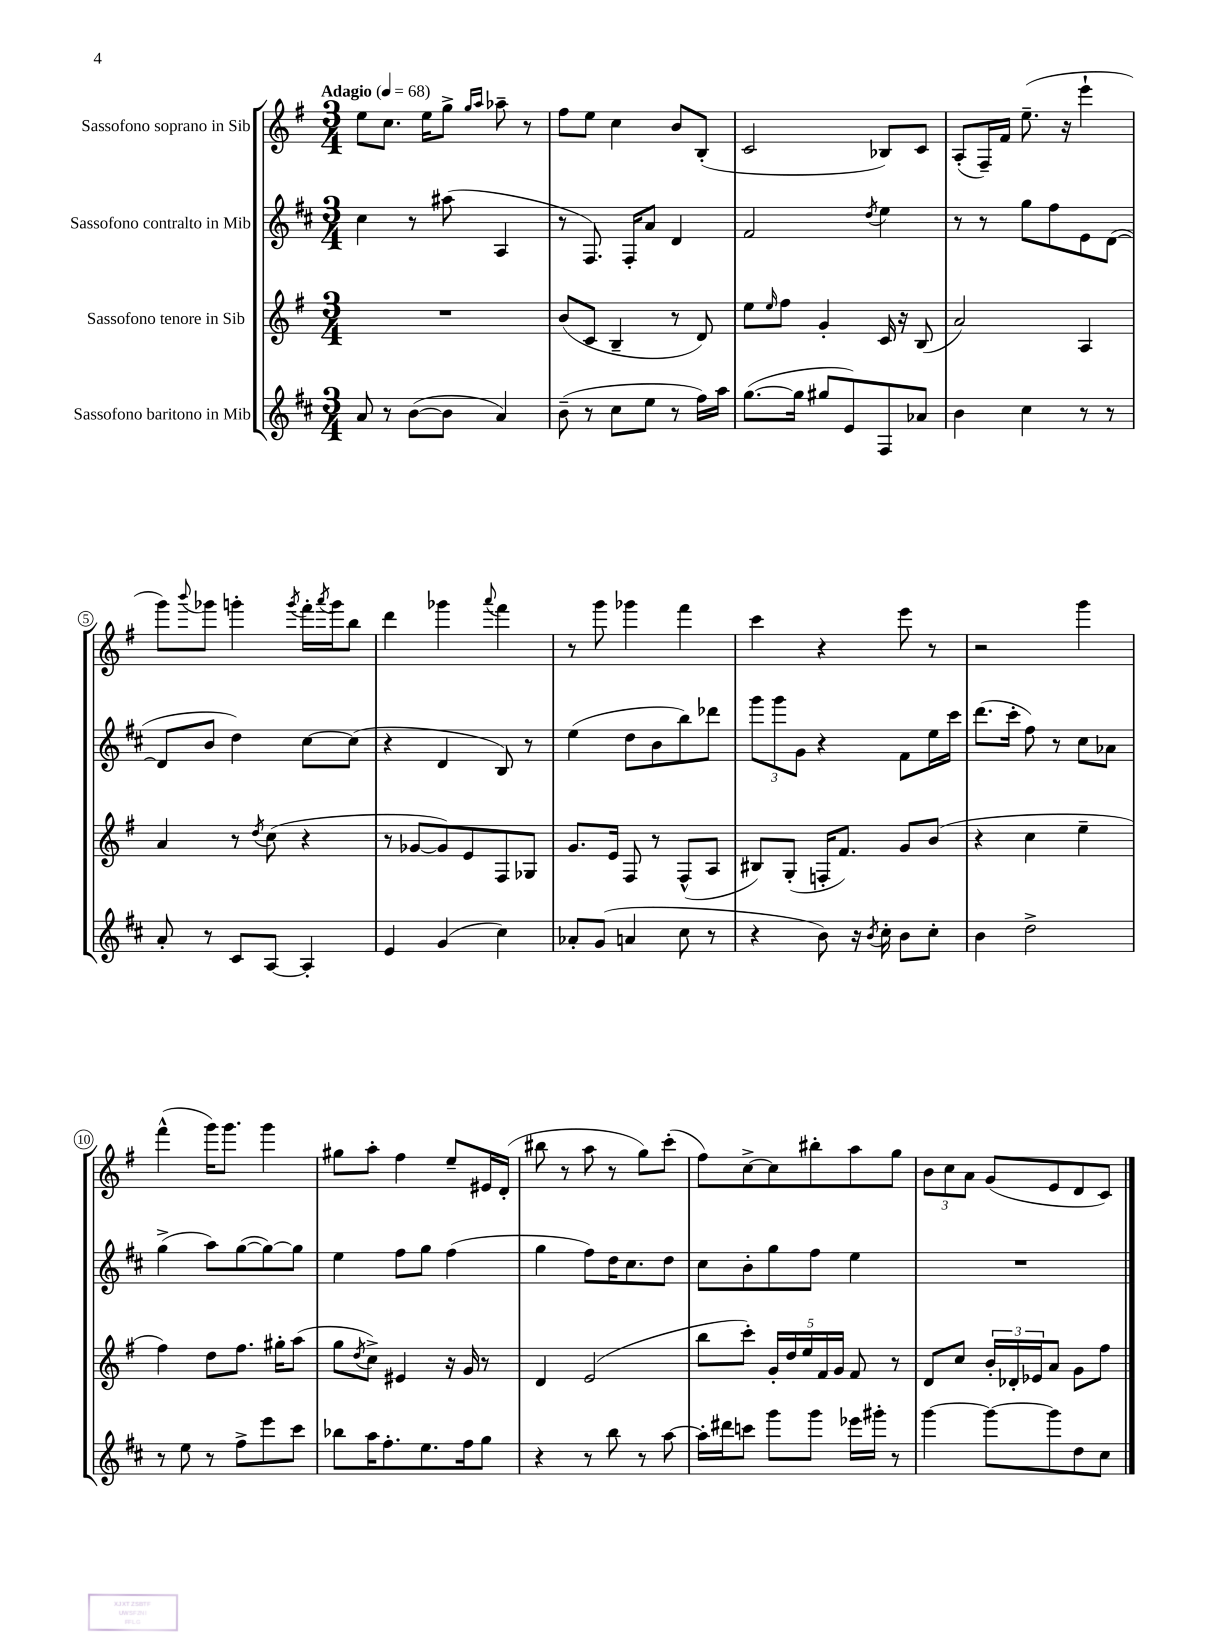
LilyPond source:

<<
\new StaffGroup <<
\new Staff = "s0" \with { instrumentName = "Sassofono soprano in Sib" } {
    \clef treble \key g \major \numericTimeSignature \time 3/4 \tempo "Adagio" 4 = 68
    e''8 c''8. e''16 g''8-> \grace { g''16 a''16 } aes''8-- r8 |
    fis''8 e''8 c''4 b'8 b8-.( |
    c'2 bes8) c'8 |
    a8-.( fis16--) fis'16 e''8.--( r16 e'''4-! |
    g'''8) \appoggiatura { b'''8 } ges'''8 g'''4-. \acciaccatura { g'''8 } fis'''16-. \acciaccatura { a'''8 } g'''16 b''8 |
    d'''4 ges'''4 \appoggiatura { a'''8 } fis'''4 |
    r8 g'''8 ges'''4 fis'''4 |
    c'''4 r4 e'''8 r8 |
    r2 g'''4 |
    fis'''4-^( g'''16) g'''8. g'''4 |
    gis''8 a''8-. fis''4 e''8-- eis'16 d'16-.( |
    bis''8 r8 a''8 r8 g''8) c'''8-.( |
    fis''8) c''8~-> c''8 bis''8-. a''8 g''8 |
    \tuplet 3/2 { b'8 c''8 a'8 } g'8( e'8 d'8 c'8) \bar "|." |
}
\new Staff = "s1" \with { instrumentName = "Sassofono contralto in Mib" } {
    \clef treble \key d \major \numericTimeSignature \time 3/4
    cis''4 r8 ais''8( a4 |
    r8 fis8.) fis16-. a'8 d'4 |
    fis'2 \acciaccatura { d''8 } e''4 |
    r8 r8 g''8 fis''8 e'8 d'8~( |
    d'8 b'8 d''4) cis''8~ cis''8( |
    r4 d'4 b8) r8 |
    e''4( d''8 b'8 b''8) des'''8 |
    \tuplet 3/2 { g'''8 g'''8 g'8 } r4 fis'8 e''16 cis'''16 |
    d'''8.( cis'''16-. fis''8) r8 cis''8 aes'8 |
    g''4->( a''8) g''8~( g''8~) g''8 |
    e''4 fis''8 g''8 fis''4( |
    g''4 fis''8) d''16 cis''8. d''8 |
    cis''8 b'8-. g''8 fis''8 e''4 |
    R2. \bar "|." |
}
\new Staff = "s2" \with { instrumentName = "Sassofono tenore in Sib" } {
    \clef treble \key g \major \numericTimeSignature \time 3/4
    R2. |
    b'8( c'8 b4-- r8 d'8) |
    e''8 \grace { e''16 } fis''8 g'4-. c'16 r16 b8( |
    a'2) a4 |
    a'4 r8 \acciaccatura { d''8 } c''8( r4 |
    r8 ges'8~ ges'8) e'8 fis8 ges8 |
    g'8. e'16 fis8 r8 fis8-^( a8 |
    bis8) g8-.( f16-. fis'8.) g'8 b'8( |
    r4 c''4 e''4-- |
    fis''4) d''8 fis''8. gis''16-. a''8( |
    g''8 \acciaccatura { d''8 } c''8->) eis'4 r16 g'16 r8 |
    d'4 e'2( |
    b''8 c'''8-.) \tuplet 5/4 { g'16-. d''16 e''16 fis'16 g'16 } fis'8 r8 |
    d'8 c''8 \tuplet 3/2 { b'16-. des'16-. ees'16 } a'8 g'8 fis''8 \bar "|." |
}
\new Staff = "s3" \with { instrumentName = "Sassofono baritono in Mib" } {
    \clef treble \key d \major \numericTimeSignature \time 3/4
    a'8 r8 b'8~( b'8 a'4) |
    b'8--( r8 cis''8 e''8 r8 fis''16) a''16 |
    g''8.~( g''16 gis''8 e'8) fis8 aes'8 |
    b'4 cis''4 r8 r8 |
    a'8-. r8 cis'8 a8~ a4-. |
    e'4 g'4( cis''4) |
    aes'8-. g'8( a'4 cis''8 r8 |
    r4 b'8) r16 \acciaccatura { b'8 } cis''16-. b'8 cis''8-. |
    b'4 d''2-> |
    r8 e''8 r8 fis''8-> e'''8 cis'''8 |
    bes''8 a''16 fis''8.-. e''8. fis''16 g''8 |
    r4 r8 b''8 r8 a''8~ |
    a''16-. dis'''16 c'''8 g'''8 g'''8 ees'''16 gis'''16-. r8 |
    g'''4~ g'''8~ g'''8 d''8 cis''8 \bar "|." |
}
>>
>>
\layout { \context { \Score \override BarNumber.stencil = #(make-stencil-circler 0.1 0.3 ly:text-interface::print) } }
